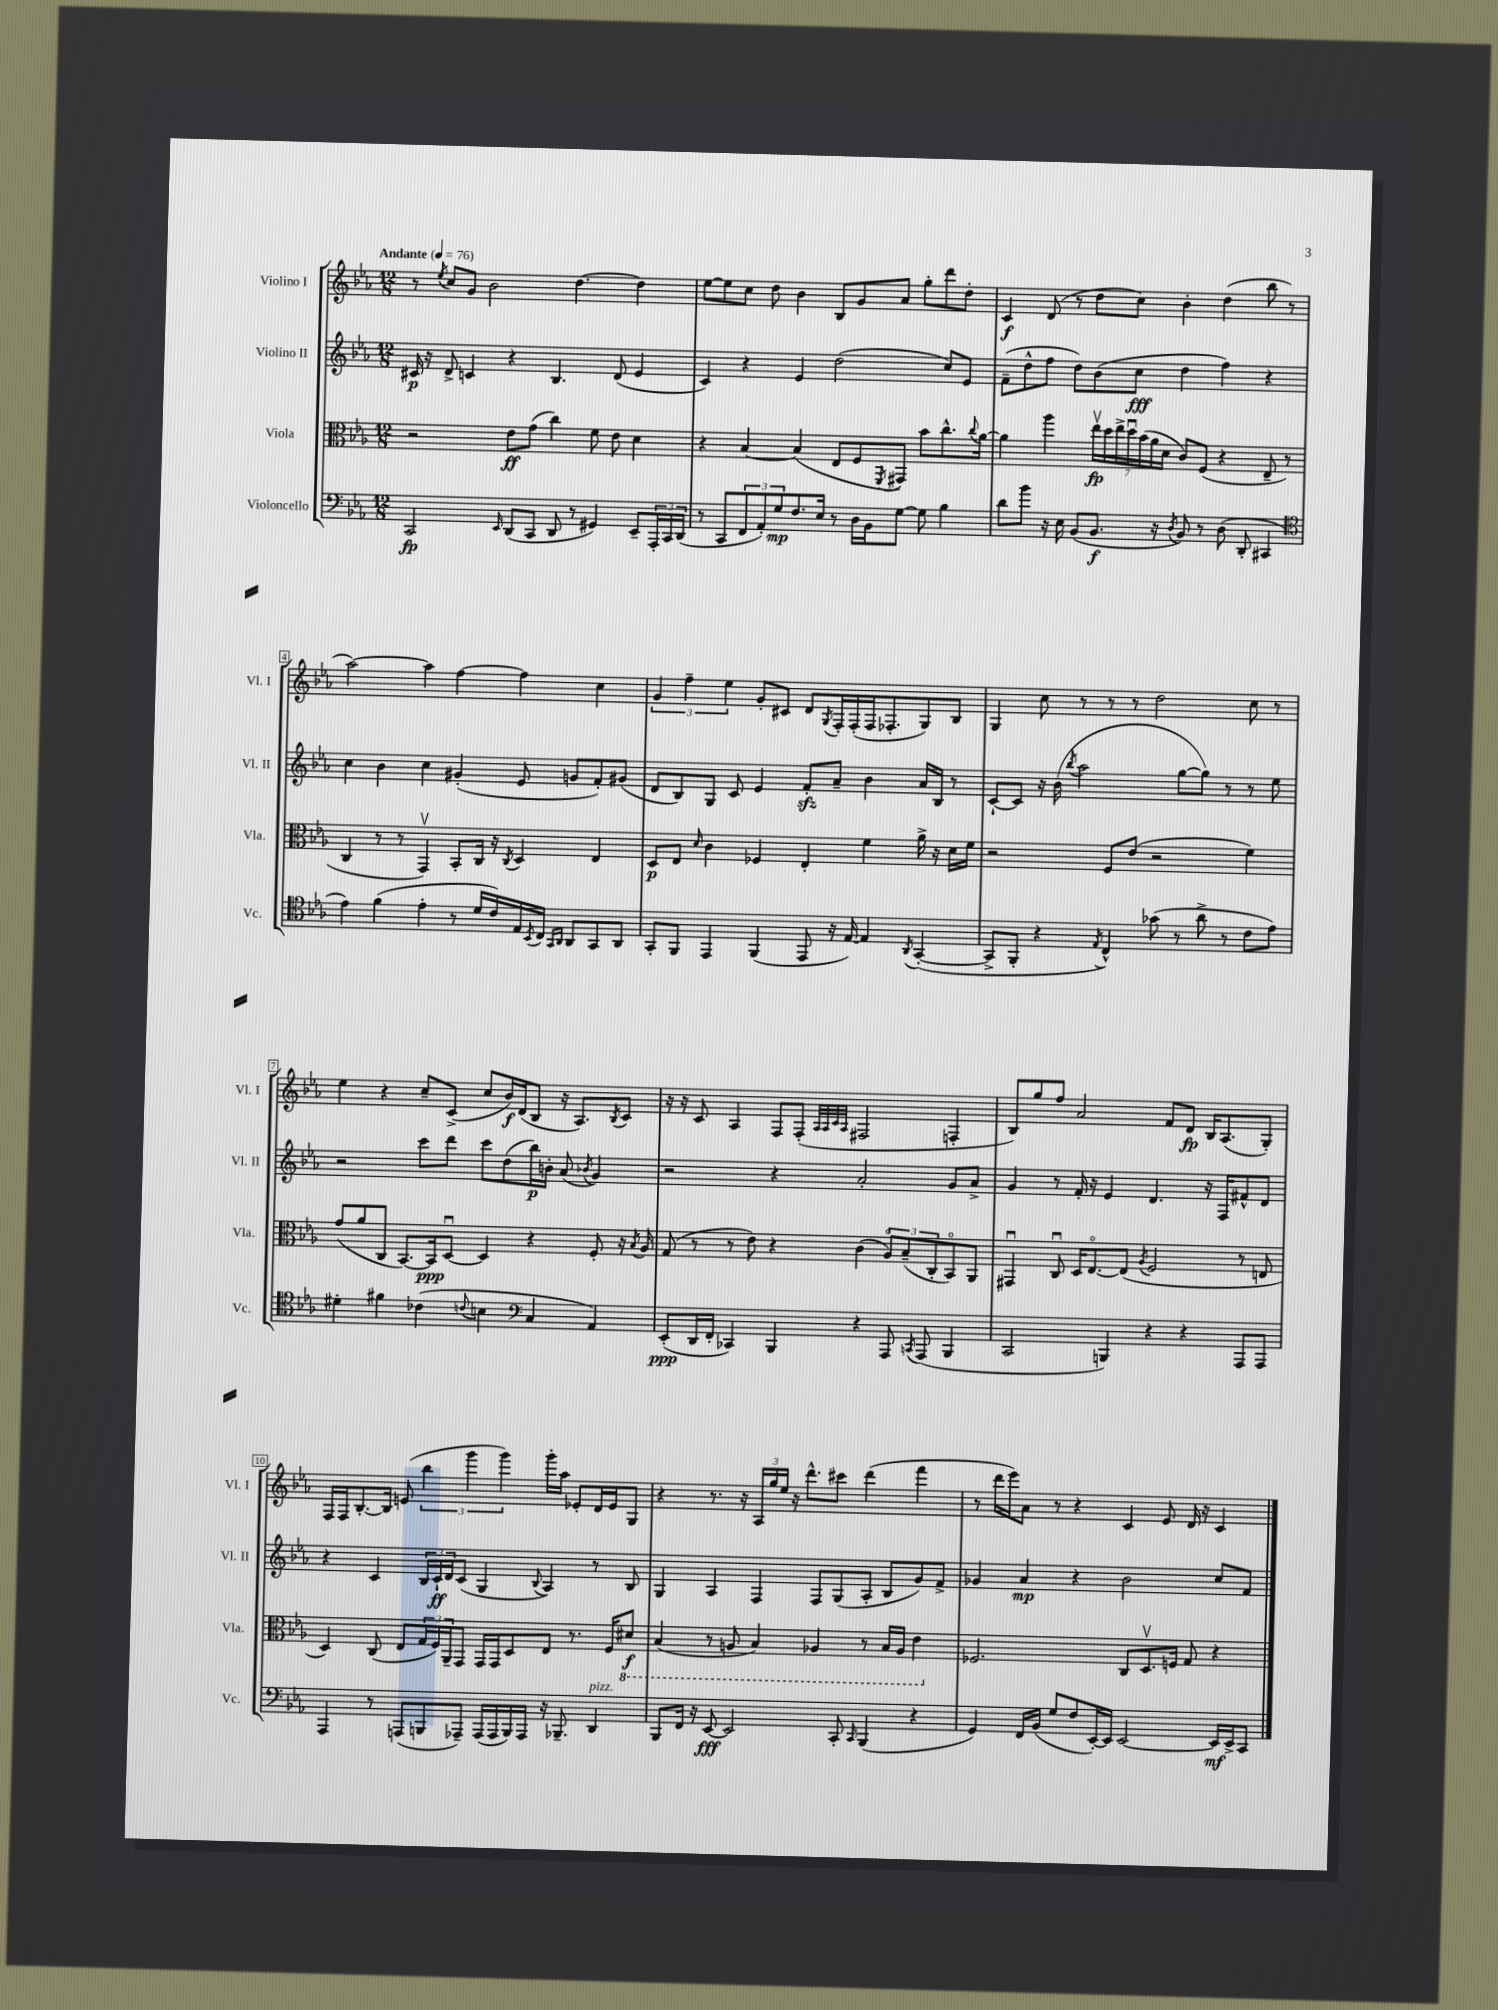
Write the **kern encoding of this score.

**kern	**dynam	**kern	**dynam	**kern	**dynam	**kern	**dynam
*part4	*part4	*part3	*part3	*part2	*part2	*part1	*part1
*staff4	*staff4	*staff3	*staff3	*staff2	*staff2	*staff1	*staff1
*I"Violoncello	*	*I"Viola	*	*I"Violino II	*	*I"Violino I	*
*I'Vc.	*	*I'Vla.	*	*I'Vl. II	*	*I'Vl. I	*
*clefF4	*	*clefC3	*	*clefG2	*	*clefG2	*
*k[b-e-a-]	*	*k[b-e-a-]	*	*k[b-e-a-]	*	*k[b-e-a-]	*
*M12/8	*	*M12/8	*	*M12/8	*	*M12/8	*
*MM76	*	*MM76	*	*MM76	*	*MM76	*
=1	=1	=1	=1	=1	=1	=1	=1
!	!	!	!	!	!	!LO:TX:a:B:t=Andante	!
2CC/	fp	2r	.	16c#X/	p	8r	.
.	.	.	.	16r	.	.	.
.	.	.	.	.	.	8qee-/	.
.	.	.	.	8d^/	.	8cc/L	.
.	.	.	.	4cn/	.	8g/J	.
.	.	.	.	.	.	2b-\	.
16qqEE-/	.	.	.	.	.	.	.
(8DD/L	.	8e-\L	ff	4r	.	.	.
8CC/J	.	(8g\J	.	.	.	.	.
8DD/	.	4cc\)	.	4.B-/	.	.	.
8r	.	.	.	.	.	[4.dd\	.
4GG#X/)	.	8f\	.	.	.	.	.
.	.	8e-\	.	(8d/	.	.	.
8EE-~/L	.	4d\	.	4e-/	.	4dd\]	.
24AAA-'/L	.	.	.	.	.	.	.
24CC/	.	.	.	.	.	.	.
(24DD/JJ	.	.	.	.	.	.	.
=2	=2	=2	=2	=2	=2	=2	=2
8r	.	4r	.	4c/)	.	[8ee-\L	.
8CC/L	.	.	.	.	.	8ee-\]	.
12FF/	.	[4B-/	.	4r	.	8cc\J	.
12AA-'/)	.	.	.	.	.	.	.
.	.	.	.	.	.	8dd\	.
12G/	mp	.	.	.	.	.	.
8.F/	.	(4B-/]	.	4e-/	.	4b-\	.
16E-/Jk	.	.	.	.	.	.	.
8r	.	8E-/L	.	(2dd\	.	8B-/L	.
16D\LL	.	8F/	.	.	.	8g/	.
16BB-\J	.	.	.	.	.	.	.
.	.	8qFF/	.	.	.	.	.
[8G\J	.	8GG#X/J)	.	.	.	8a-/J	.
8G\]	.	8b-\L	.	.	.	8gg'\L	.
4B-\	.	8.cc^^\	.	8cc/L)	.	8ddd\	.
.	.	.	.	8e-/J	.	8dd'\J	.
.	.	8qqcc/	.	.	.	.	.
.	.	[16a-\Jk	.	.	.	.	.
=3	=3	=3	=3	=3	=3	=3	=3
8d\L	.	4a-\]	.	(8f~\L	.	4c/	f
8b-\J	.	.	.	8dd^^\	.	.	.
16r	.	4aa-\	.	8ff\J	.	(8d/	.
16E-\	.	.	.	.	.	.	.
(8BB-/L	.	.	.	8dd\L)	.	8r	.
8.BB-/J	f	28ee-v\LL	fp	(8b-\	.	8dd\L	.
.	.	28dd\	.	.	.	.	.
.	.	28ee-^\	.	.	.	.	.
.	.	28ddu\	.	.	.	.	.
.	.	.	.	8cc\J	fff	8cc\J)	.
.	.	(28b-\	.	.	.	.	.
.	.	28a-\	.	.	.	.	.
16r	.	.	.	.	.	.	.
.	.	28d\JJ	.	.	.	.	.
8qD/	.	.	.	.	.	.	.
8BB-/)	.	8c/L)	.	4dd\	.	4b-'\	.
8r	.	(8F/J	.	.	.	.	.
(8D\	.	4r	.	4ff\)	.	(4dd\	.
8DD'/	.	.	.	.	.	.	.
4CC#X/	.	8E-~/	.	4r	.	8bb-\	.
.	.	8r	.	.	.	8r	.
!!LO:LB:g=z
=4	=4	=4	=4	=4	=4	=4	=4
*clefC4	*	*	*	*	*	*	*
4e-\)	.	4C/	.	4cc\	.	[2aa-\)	.
(4f\	.	8r	.	4b-\	.	.	.
.	.	8r	.	.	.	.	.
4e-'\	.	4GGv/)	.	4cc\	.	4aa-\]	.
8r	.	8BB-'/L	.	(4g#X'/	.	[4ff\	.
16d/LL	.	16C/Jk	.	.	.	.	.
16c/)	.	16r	.	.	.	.	.
.	.	8qC/	.	.	.	.	.
16E-/	.	4D/	.	8e-/	.	4ff\]	.
8qBB-/	.	.	.	.	.	.	.
16C/JJ	.	.	.	.	.	.	.
16qqGG/LL	.	.	.	.	.	.	.
16qqAA-/JJ	.	.	.	.	.	.	.
8AA-/L	.	.	.	8gn/L	.	.	.
8GG/	.	4E-/	.	8f'/)	.	4cc\	.
8AA-/J	.	.	.	(8g#X/J	.	.	.
=5	=5	=5	=5	=5	=5	=5	=5
8GG'/L	.	8D/L	p	8d/L	.	6g/	.
8FF/J	.	8E-/J	.	8B-/)	.	.	.
.	.	.	.	.	.	6ff~\	.
.	.	16qqd/	.	.	.	.	.
4EE-/	.	4c\	.	8G/J	.	.	.
.	.	.	.	.	.	6ee-\	.
.	.	.	.	8c/	.	.	.
(4FF/	.	4F-X/	.	4e-/	.	8g'/L	.
.	.	.	.	.	.	8c#X/J	.
8EE-/	.	4E-'/	.	8fzz'/L	.	8d/L	.
.	.	.	.	.	.	8qG/	.
16r	.	.	.	8a-~/J	.	16F'/L	.
[16E-/)	.	.	.	.	.	(16F'/	.
4E-/]	.	4f\	.	4b-\	.	16F/J	.
.	.	.	.	.	.	8.F-X'/	.
8qAA-/	.	.	.	.	.	.	.
([4GG'/	.	16a-^\	.	16a-/LL	.	8G/)	.
.	.	16r	.	16B-/JJ	.	.	.
.	.	16d\LL	.	8r	.	8B-/J	.
.	.	16f\JJ	.	.	.	.	.
=6	=6	=6	=6	=6	=6	=6	=6
8GG^/L]	.	2r	.	[8c`/L	.	4G/	.
8FF'/J	.	.	.	8c/J]	.	.	.
4r	.	.	.	16r	.	8cc\	.
.	.	.	.	(16b-\	.	.	.
.	.	.	.	8qbb-/	.	.	.
.	.	.	.	2aa-\	.	8r	.
8qE-/	.	.	.	.	.	.	.
4C^^/)	.	8F/L	.	.	.	8r	.
.	.	(8e-/J	.	.	.	8r	.
(8g-X\	.	2r	.	.	.	2dd\	.
8r	.	.	.	[8gg\L	.	.	.
8a-^\	.	.	.	8gg\J])	.	.	.
8r	.	.	.	8r	.	.	.
8c\L	.	4f\)	.	8r	.	8cc\	.
8e-\J)	.	.	.	8ee-\	.	8r	.
!!LO:LB:g=z
=7	=7	=7	=7	=7	=7	=7	=7
4d#X'\	.	(8g/L	.	2r	.	4ee-\	.
.	.	8a-/	.	.	.	.	.
4f#X\	.	8C/J	.	.	.	4r	.
.	.	[8.BB-/L)	.	.	.	.	.
(4c-X\	.	.	.	8ccc\L	.	8cc~/L	.
.	.	16BB-/k]	ppp	.	.	.	.
.	.	[8Du/J	.	8ddd\J	.	(8c^/J	.
8qqcn/	.	.	.	.	.	.	.
4Bn\	.	4D/]	.	8ccc\L	.	8cc/L	.
.	.	.	.	(8dd\	.	16b-/L)	f
.	.	.	.	.	.	(16d/J	.
*clefF4	*	*	*	*	*	*	*
4C/	.	4r	.	16bb-\L)	p	8B-/J	.
.	.	.	.	16bn'\JJ	.	.	.
.	.	.	.	(8a-/	.	16r	.
.	.	.	.	.	.	8.A-/L)	.
.	.	.	.	8qb-X/	.	.	.
4AA-/)	.	8F'/	.	4g/)	.	.	.
.	.	.	.	.	.	8qB-/	.
.	.	16r	.	.	.	8c/J	.
.	.	8qB-/	.	.	.	.	.
.	.	16A-/	.	.	.	.	.
=8	=8	=8	=8	=8	=8	=8	=8
(8EE-'/L	ppp	(8G/	.	2r	.	16r	.
.	.	.	.	.	.	16r	.
16DD/L	.	8r	.	.	.	8c/	.
16FF'/JJ	.	.	.	.	.	.	.
4CC-X/)	.	8r	.	.	.	4A-/	.
.	.	8e-\)	.	.	.	.	.
4BBB-/	.	4r	.	4r	.	8F/L	.
.	.	.	.	.	.	(8F'/J	.
.	.	.	.	.	.	32qqA-/LLL	.
.	.	.	.	.	.	32qqA-/	.
.	.	.	.	.	.	32qqc/	.
.	.	.	.	.	.	32qqA-/JJJ	.
4r	.	(4c\	.	2a-'/	.	2F#X/	.
8AAA-/	.	12A-/L)	.	.	.	.	.
.	.	(12B-~/	.	.	.	.	.
8qCCn/	.	.	.	.	.	.	.
(8AAA-/	.	.	.	.	.	.	.
.	.	12C'/	.	.	.	.	.
4BBB-/	.	8BB-/)	.	8g/L	.	4Fn'/	.
.	.	8AA-/J	.	8a-^/J	.	.	.
=9	=9	=9	=9	=9	=9	=9	=9
2CC/	.	4GG#Xu/	.	4g/	.	8B-/L)	.
.	.	.	.	.	.	8gg/	.
.	.	8Cu/	.	8r	.	8ff/J	.
.	.	16D/KL	.	16f'/	.	2a-/	.
.	.	[8.E-/	.	16r	.	.	.
4BBBn/)	.	.	.	4e-/	.	.	.
.	.	(8E-/J]	.	.	.	.	.
.	.	8qA-/	.	.	.	.	.
4r	.	2F/	.	4.d/	.	.	.
.	.	.	.	.	.	8f/L	.
4r	.	.	.	.	.	8d/J	fp
.	.	.	.	16r	.	16B-/KL	.
.	.	.	.	16F/KL	.	(8.A-/	.
8AAA-/L	.	8r	.	8f#X^^/	.	.	.
8AAA-/J	.	8En/	.	8d/J	.	8G'/J)	.
!!LO:LB:g=z
=10	=10	=10	=10	=10	=10	=10	=10
4AAA-/	.	4D/)	.	4r	.	16F/LL	.
.	.	.	.	.	.	16F/J	.
.	.	.	.	.	.	[8.B-'/	.
8r	.	(8C/	.	4c/	.	.	.
.	.	.	.	.	.	16B-/Jk]	.
(8AAAn/L	.	8E-/L	.	.	.	(8en/	.
8BBBn/	.	24G/L	.	24B-/LL	.	6bb-\	.
.	.	24F/)	.	24c`/	ff	.	.
.	.	24AA-~/J	.	24d/J	.	.	.
8AAA-X~/J)	.	8GG/J	.	(8c/J	.	.	.
.	.	.	.	.	.	6ggg\	.
(16AAA-/LL	.	16GG/LL	.	4G/	.	.	.
16AAA-/	.	16GG/J	.	.	.	.	.
.	.	.	.	.	.	6ggg\)	.
16BBB/)	.	8D/	.	.	.	.	.
16AAA-/JJ	.	.	.	.	.	.	.
.	.	.	.	8qqB-/	.	.	.
16r	.	8E-/J	.	4A-/)	.	16ggg'\LL	.
8.BBB-X~/	.	.	.	.	.	16aa-\JJ	.
.	.	8.r	.	.	.	8e-X'/L	.
!LO:TX:a:i:t=pizz.	!	!	!	!	!	!	!
4DD/	.	.	.	8r	.	16d/L	.
.	.	16F/KL	.	.	.	16e-/J	.
*	*	*8ba	*	*	*	*	*
.	.	8D#X/J	f	8B-/	.	8G/J	.
=11	=11	=11	=11	=11	=11	=11	=11
8BBB-/L	.	(4BB-/	.	4G/	.	4r	.
16FF/Jk	.	.	.	.	.	.	.
16r	.	.	.	.	.	.	.
[8EE-/	fff	8r	.	4A-/	.	8.r	.
2EE-/]	.	8AAn/	.	.	.	.	.
.	.	.	.	.	.	16r	.
.	.	4BB-/)	.	4F/	.	24A-/LL	.
.	.	.	.	.	.	24gg/	.
.	.	.	.	.	.	24ee-/JJ	.
.	.	.	.	.	.	16r	.
.	.	.	.	.	.	8.ddd^^\L	.
.	.	4AA-X/	.	8F/L	.	.	.
8CC'/	.	.	.	(8G/	.	8ccc#X\J	.
16qqCC/	.	.	.	.	.	.	.
(4BBB-/	.	8r	.	8A-'/J	.	(4ddd\	.
.	.	16BB-/LL	.	8B-/L	.	.	.
.	.	16AA-/JJ	.	.	.	.	.
4r	.	4E-\	.	8g/)	.	4fff\	.
.	.	.	.	8f^/J	.	.	.
=12	=12	=12	=12	=12	=12	=12	=12
*	*	*X8ba	*	*	*	*	*
4GG/)	.	2.F-X/	.	4g-X/	.	8r	.
.	.	.	.	.	.	16ddd\LL	.
.	.	.	.	.	.	16eee-\J)	.
16FF/LL	.	.	.	4a-/	mp	8a-\J	.
(16BB-/JJ	.	.	.	.	.	.	.
8G/L	.	.	.	.	.	8r	.
8F/	.	.	.	4r	.	4r	.
[16EE-'/L)	.	.	.	.	.	.	.
16EE-/JJ]	.	.	.	.	.	.	.
[2EE-/	.	8C/L	.	2b-\	.	4c/	.
.	.	8.Dv/	.	.	.	.	.
.	.	.	.	.	.	8e-/	.
.	.	16Fn/Jk	.	.	.	.	.
.	.	8G/	.	.	.	16d/	.
.	.	.	.	.	.	16r	.
16EE-/LL]	mf	4r	.	8cc/L	.	4c/	.
16EE-^/J	.	.	.	.	.	.	.
8CC/J	.	.	.	8f/J	.	.	.
==	==	==	==	==	==	==	==
*-	*-	*-	*-	*-	*-	*-	*-
